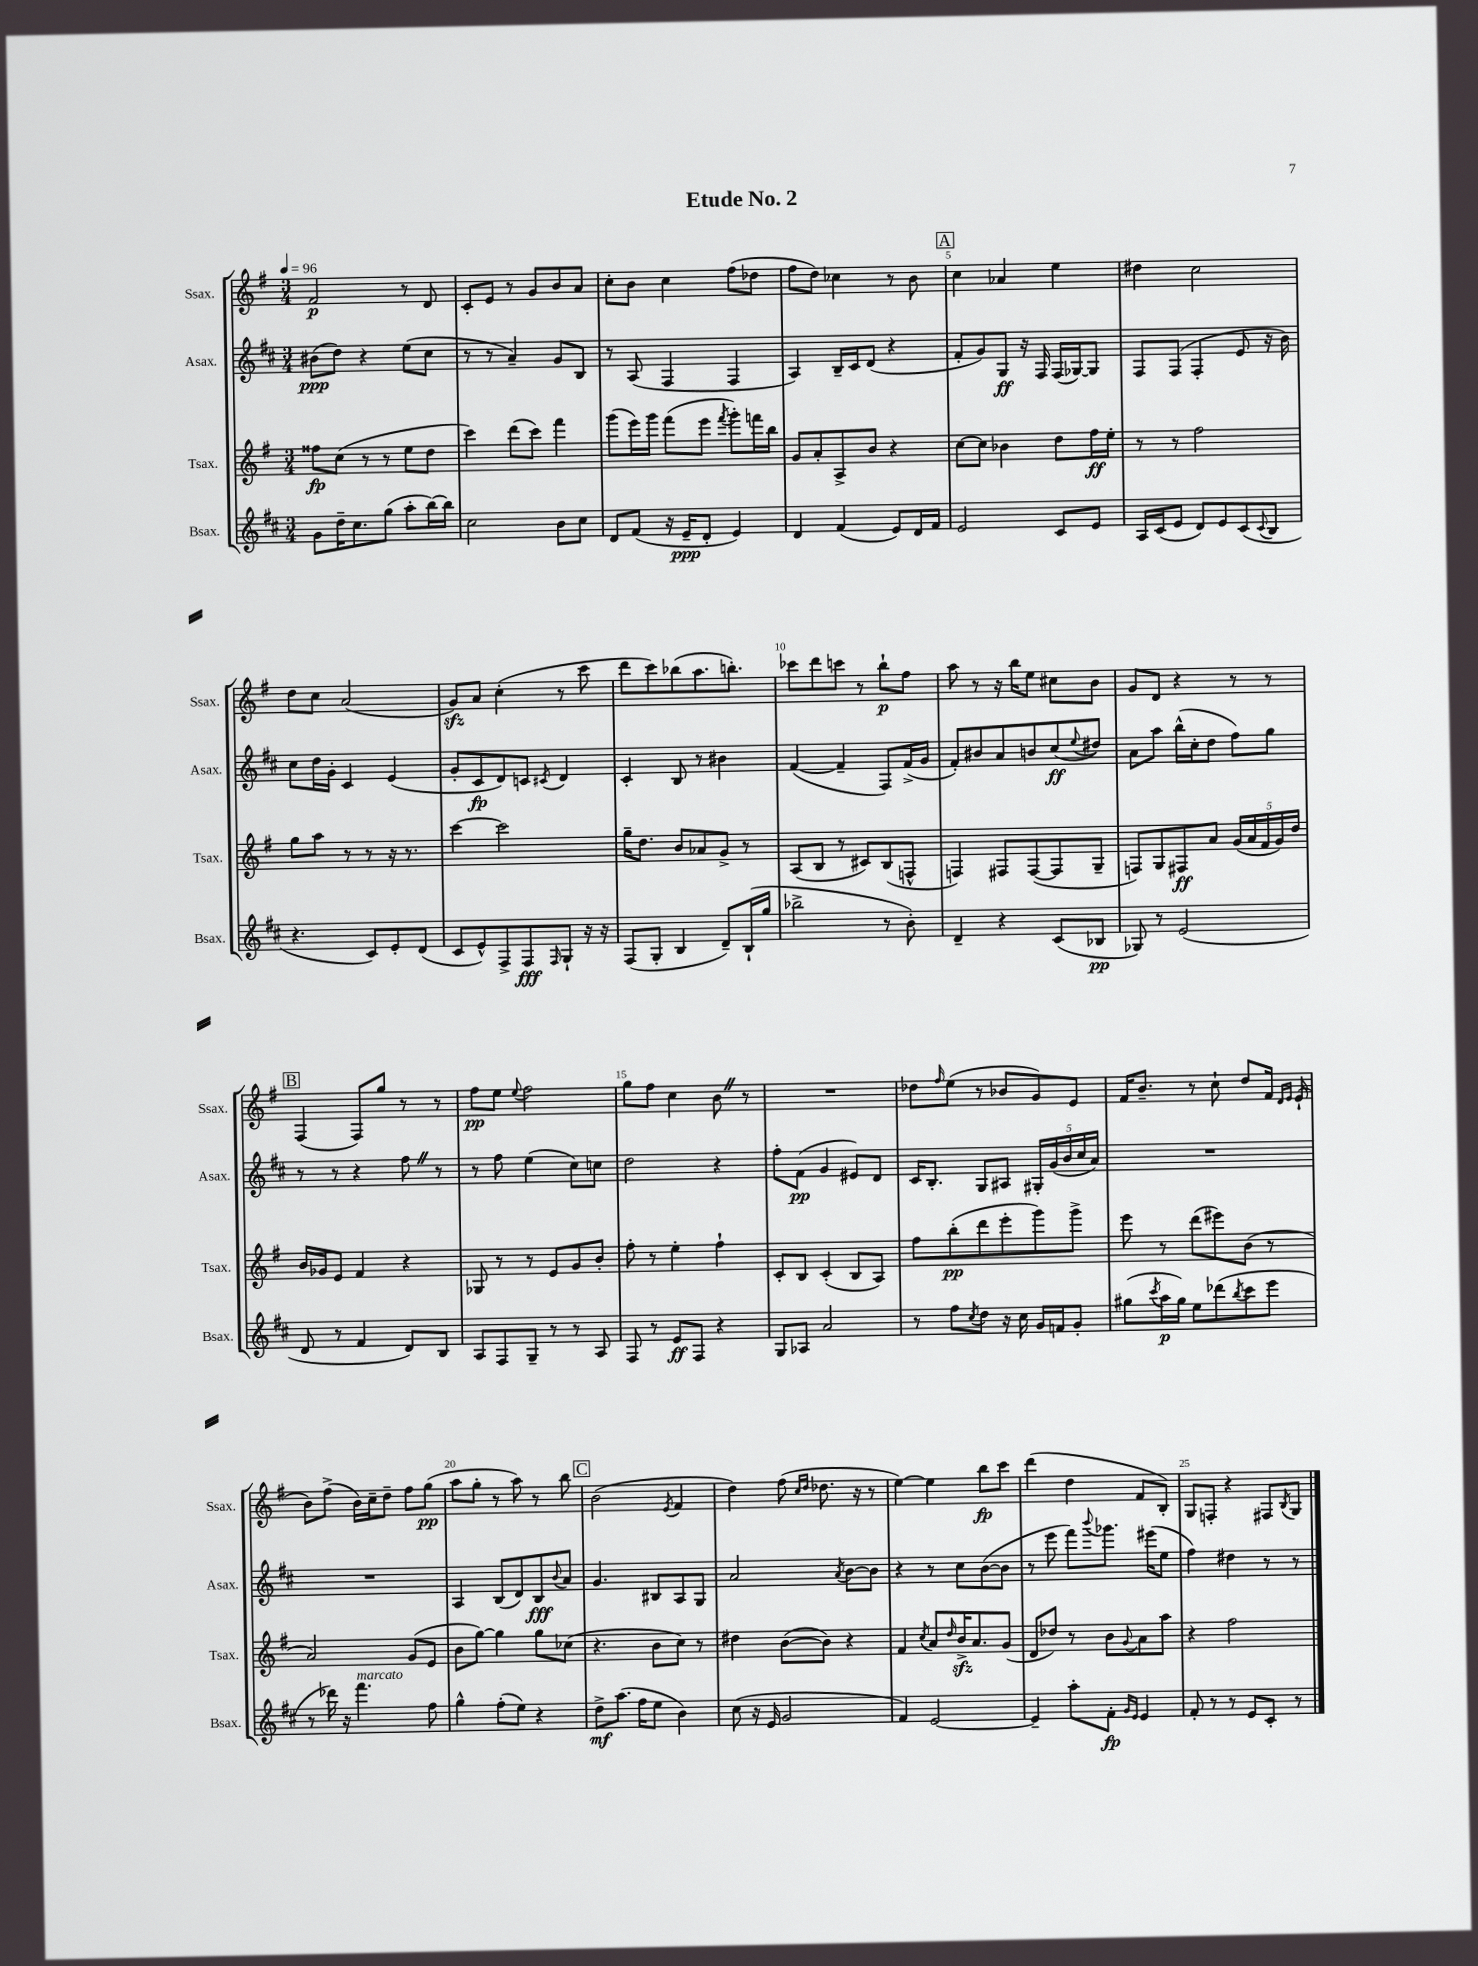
\header { title = "Etude No. 2" }
<<
\new StaffGroup <<
\new Staff = "s0" \with { instrumentName = "Ssax." shortInstrumentName = "Ssax." } {
    \clef treble \key g \major \numericTimeSignature \time 3/4 \tempo 4 = 96
    fis'2\p r8 d'8 |
    c'8-. e'8 r8 g'8 b'8 a'8 |
    c''8-. b'8 c''4 fis''8( des''8 |
    fis''8 d''8) ces''4 r8 b'8 |
    \mark \markup { \box "A" } c''4 aes'4 e''4 |
    dis''4 c''2 |
    d''8 c''8 a'2( |
    g'8\sfz) a'8 c''4-.( r8 c'''8 |
    d'''8 c'''8) bes''8( a''8. b''8.-.) |
    ces'''8 d'''8 c'''8 r8 b''8-!\p fis''8 |
    a''8 r8 r16 b''16 e''8 cis''8 b'8 |
    g'8 d'8 r4 r8 r8 |
    \mark \markup { \box "B" } fis4( fis8) g''8 r8 r8 |
    fis''8\pp e''8 \appoggiatura { e''8 } fis''2 |
    g''8 fis''8 c''4 b'8 \once \override BreathingSign.text = \markup { \musicglyph "scripts.caesura.straight" } \breathe r8 |
    R2. |
    des''8 \grace { fis''16 } e''8( r8 bes'8 g'8) e'8 |
    fis'16 b'8.-- r8 c''8-! d''8 fis'16 \grace { d'16 e'16 } e'16-!( |
    b'8) fis''8->( b'16) c''16-- d''8-- fis''8 g''8\pp( |
    a''8 g''8-. r8 a''8) r8 b''8 |
    \mark \markup { \box "C" } b'2( \acciaccatura { e'8 } fis'4 |
    d''4) fis''8( \grace { c''16 d''16 } des''8. r16 r8 |
    e''4~) e''4 b''8\fp c'''8 |
    d'''4( d''4 fis'8 b8-.) |
    g8 f8-. r4 fis8 \acciaccatura { b8 } g8 \bar "|." |
}
\new Staff = "s1" \with { instrumentName = "Asax." shortInstrumentName = "Asax." } {
    \clef treble \key d \major \numericTimeSignature \time 3/4
    bis'8\ppp( d''8) r4 e''8( cis''8 |
    r8 r8 a'4--) g'8 b8 |
    r8 a8( fis4 fis4 |
    a4) b16-- cis'16 d'8( r4 |
    \mark \markup { \box "A" } fis'8-. g'8) g8\ff r16 fis16 fis16( ges16~) ges8 |
    fis8 fis8( fis4-. e'8 r16 b'16) |
    cis''8 d''16 g'16-. cis'4 e'4( |
    g'8-. cis'8\fp d'8) c'8 \acciaccatura { cis'8 } d'4 |
    cis'4-. b8 r8 bis'4 |
    fis'4~( fis'4-- fis8) fis'16->( g'16 |
    fis'8-.) bis'8 a'8 b'8 cis''8\ff( \appoggiatura { e''8 } dis''8) |
    a'8 a''8 b''16-^( cis''16-. d''8 fis''8) g''8 |
    \mark \markup { \box "B" } r8 r8 r4 fis''8 \once \override BreathingSign.text = \markup { \musicglyph "scripts.caesura.straight" } \breathe r8 |
    r8 fis''8 e''4( cis''8) c''8 |
    d''2 r4 |
    fis''8-. fis'8\pp( g'4 eis'8) d'8 |
    cis'16 b8.-. g8 ais8 \tuplet 5/4 { gis16-. g'16( b'16 cis''16 a'16) } |
    R2. |
    R2. |
    a4 b8( d'8) b8\fff \appoggiatura { b'8 } a'8 |
    \mark \markup { \box "C" } g'4. bis8 a8 g8 |
    a'2 \acciaccatura { a'8 } b'8~ b'8 |
    r4 r8 cis''8 b'8~( b'8 |
    r8 e'''8 fis'''8) \appoggiatura { b'''8 } ges'''8. eis'''16( e''8 |
    fis''4) dis''4 r8 r8 \bar "|." |
}
\new Staff = "s2" \with { instrumentName = "Tsax." shortInstrumentName = "Tsax." } {
    \clef treble \key g \major \numericTimeSignature \time 3/4
    fisis''8\fp c''8( r8 r8 e''8 d''8 |
    c'''4) d'''8( c'''8) fis'''4 |
    g'''8( e'''16) g'''16 fis'''8( e'''8 \acciaccatura { fis'''8 } g'''8-.) f'''16 b''16 |
    g'8 a'8-. a8-> b'8 r4 |
    \mark \markup { \box "A" } c''8~ c''8 bes'4 d''8 fis''16\ff e''16-. |
    r8 r8 fis''2 |
    g''8 a''8 r8 r8 r16 r8. |
    c'''4~ c'''2 |
    g''16-- d''8. b'8 aes'8 g'8-> r8 |
    a8( b8 r8 cis'8) b8( f8-^ |
    f4) fis8 fis8~( fis8 g8-- |
    f8) g8 fis8\ff a'8 \tuplet 5/4 { g'16( a'16 fis'16 g'16) d''16 } |
    \mark \markup { \box "B" } b'16 ges'16 e'8 fis'4 r4 |
    ges8 r8 r8 e'8 g'8 b'8-. |
    fis''8-. r8 e''4-. fis''4-! |
    c'8-. b8 c'4-.( b8 a8) |
    fis''8 b''8-.\pp( d'''8 e'''8-. g'''8) g'''8-> |
    e'''8 r8 d'''8( eis'''8) b'8( r8 |
    a'2) g'8( e'8 |
    b'8 g''8~) g''4 g''8 ces''8( |
    \mark \markup { \box "C" } r4. b'8 c''8) r8 |
    dis''4 b'8~( b'8) r4 |
    fis'4 \acciaccatura { c''8 } a'8 \grace { d''16 } b'16->\sfz a'8. g'8( |
    d'8 des''8) r8 b'8 \appoggiatura { g'8 } a'8 a''8 |
    r4 fis''2 \bar "|." |
}
\new Staff = "s3" \with { instrumentName = "Bsax." shortInstrumentName = "Bsax." } {
    \clef treble \key d \major \numericTimeSignature \time 3/4
    g'8 d''16-- cis''8. g''8( a''8-. b''16~) b''16 |
    cis''2 b'8 cis''8 |
    d'8 fis'8( r16 e'16--\ppp d'8-. e'4) |
    d'4 fis'4( e'8) d'16 fis'16 |
    \mark \markup { \box "A" } e'2 cis'8 e'8 |
    a16 cis'16( e'8 d'8) e'8 cis'8( \appoggiatura { cis'8 } b8 |
    r4. cis'8) e'8-. d'8( |
    cis'8 e'8-^) fis8-> fis8\fff \grace { fis16 } g8-! r16 r16 |
    fis8( g8-. b4 d'8--) b16-!( g''16 |
    bes''2-> r8 b'8-.) |
    d'4-- r4 cis'8( bes8\pp |
    ges8) r8 e'2( |
    \mark \markup { \box "B" } d'8 r8 fis'4 d'8) b8 |
    a8 fis8 g8-- r8 r8 a8 |
    fis8 r8 e'8\ff fis8 r4 |
    g8 aes8 a'2 |
    r8 fis''8 \acciaccatura { cis''8 } d''8 r16 cis''16 g'16 f'16 g'8-. |
    gis''8( \acciaccatura { cis'''8 } a''16\p gis''16) e''8 des'''8( \acciaccatura { b''8 } cis'''8 e'''8 |
    r8 des'''16) r16 fis'''4.^\markup { \italic "marcato" } fis''8 |
    g''4-^ fis''8-.( e''8) r4 |
    \mark \markup { \box "C" } d''8->\mf a''8.( fis''16 e''8 b'4) |
    cis''8( r16 e'16 g'2 |
    fis'4) e'2~ |
    e'4-- a''8-. fis'8-.\fp \grace { g'16 e'16 } e'4 |
    fis'8-. r8 r8 e'8 cis'8-. r8 \bar "|." |
}
>>
>>
\layout { \context { \Score \override BarNumber.break-visibility = ##(#f #t #t) barNumberVisibility = #(every-nth-bar-number-visible 5) } }
